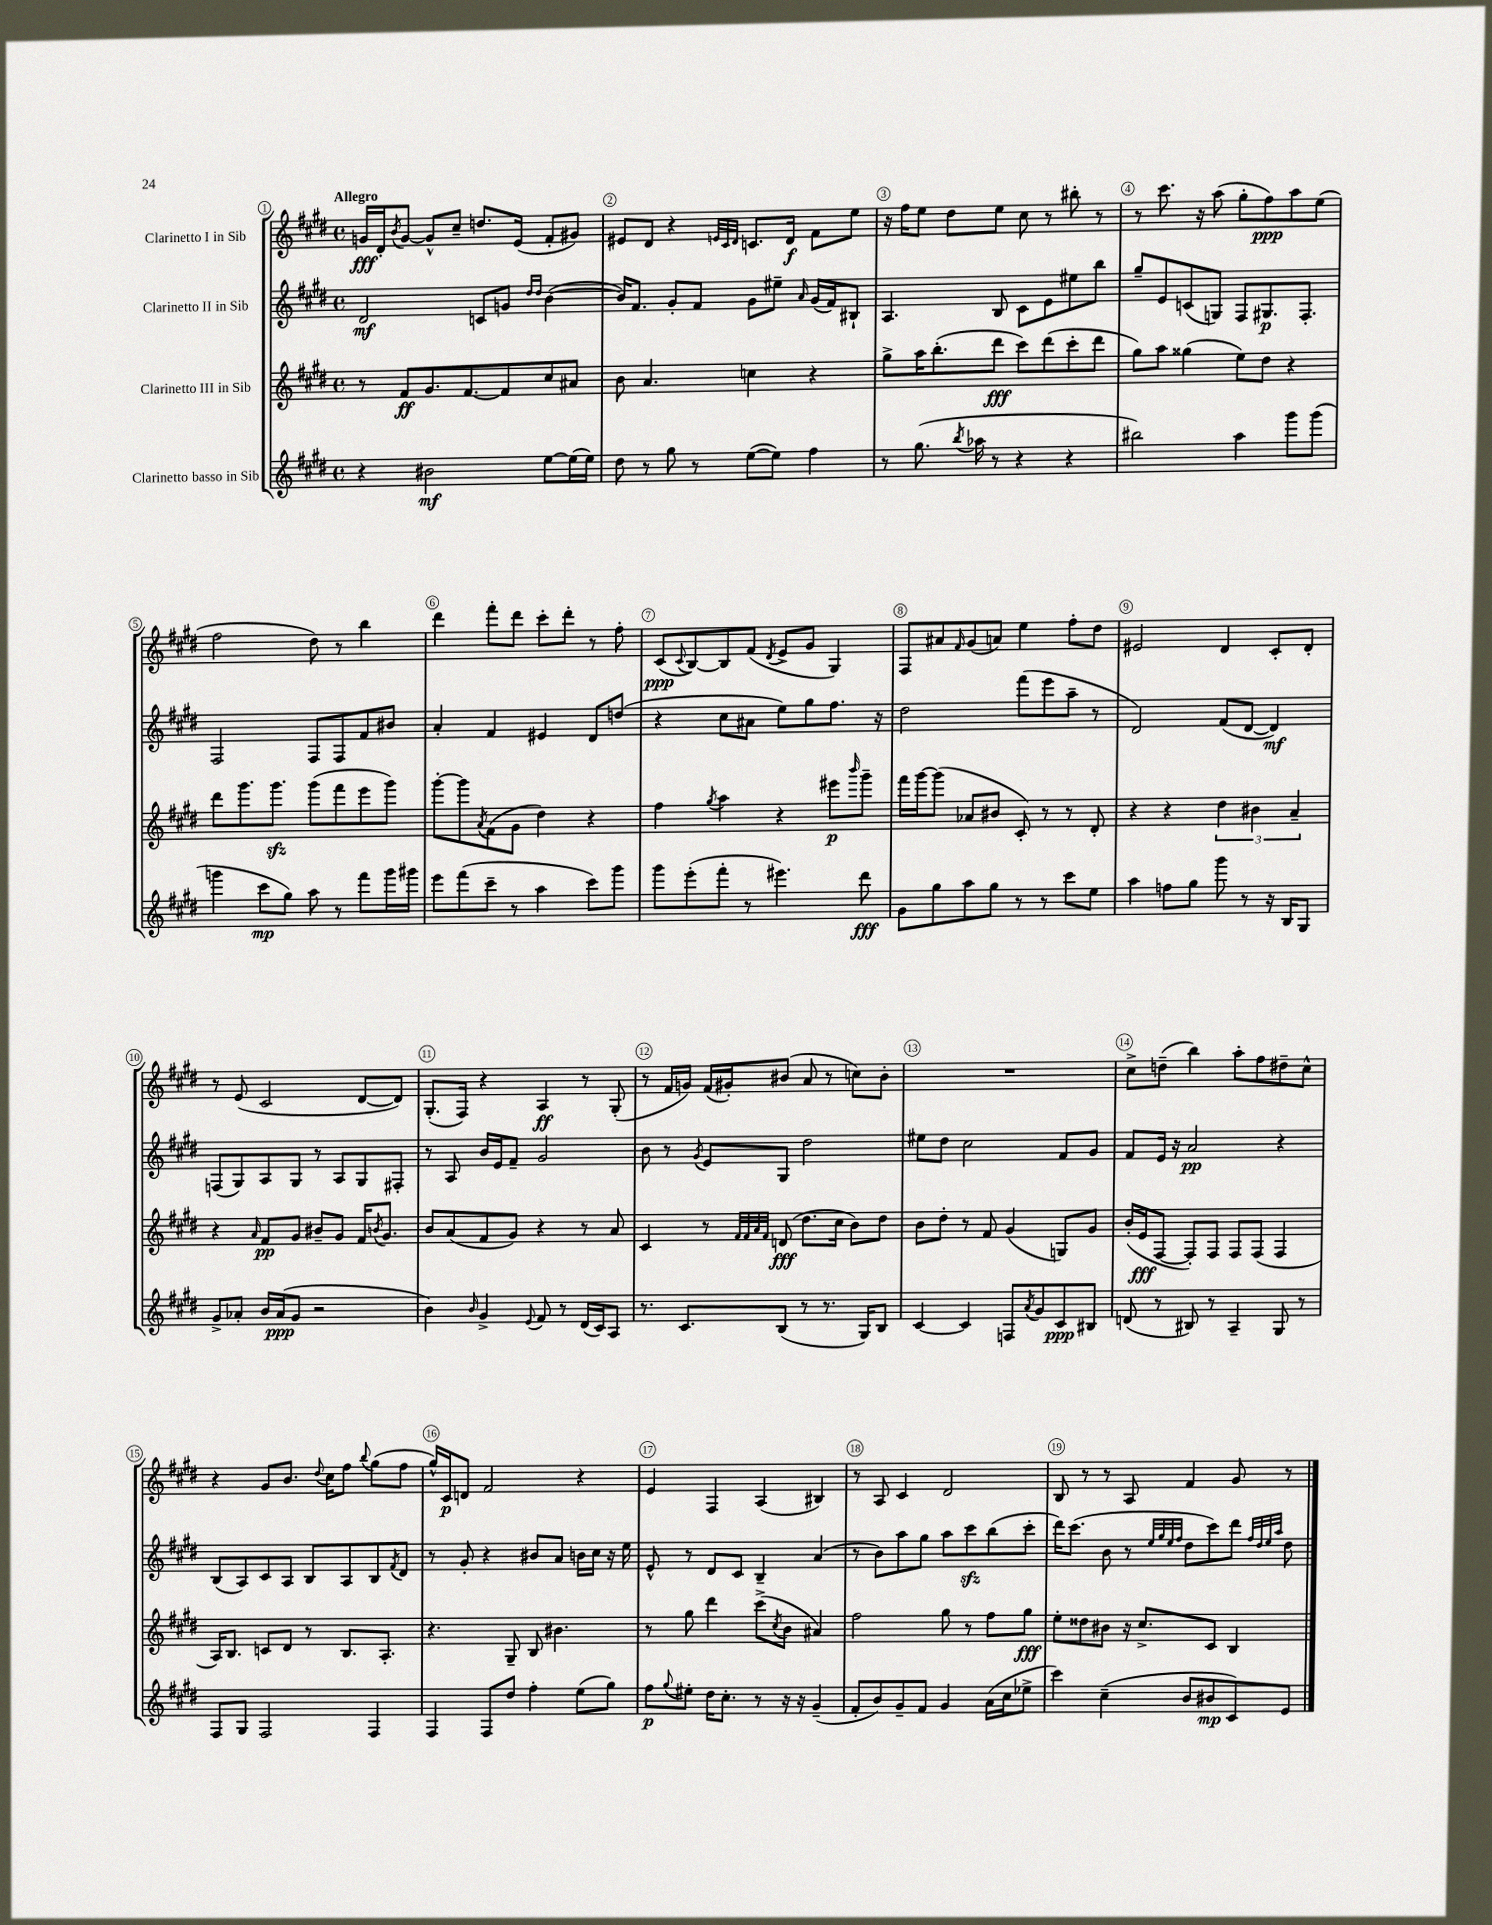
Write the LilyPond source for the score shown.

<<
\new StaffGroup <<
\new Staff = "s0" \with { instrumentName = "Clarinetto I in Sib" } {
    \clef treble \key e \major \defaultTimeSignature \time 4/4 \tempo "Allegro"
    g'16\fff dis'16-. \acciaccatura { b'8 } g'8~ g'8-^ cis''8-- d''8. e'16( fis'8-. gis'8) |
    eis'8 dis'8 r4 \grace { e'32 cis'32 dis'32 } c'8. dis'16\f fis'8 e''8 |
    r16 fis''16 e''8 dis''8 e''8 cis''8 r8 bis''8-. r8 |
    r8 cis'''8. r16 a''8( gis''8-. fis''8\ppp) a''8 e''8( |
    fis''2 dis''8) r8 b''4 |
    dis'''4 fis'''8-. dis'''8 cis'''8-. dis'''8-. r8 fis''8-. |
    cis'8\ppp( \appoggiatura { cis'8 } b8~) b8 fis'8( \acciaccatura { dis'8 } e'8-> gis'8 gis4) |
    fis8 ais'8 \grace { fis'16 } gis'8( a'8) e''4 fis''8-. dis''8 |
    eis'2 dis'4 cis'8-. dis'8-. |
    r8 e'8( cis'2 dis'8~ dis'8) |
    gis8.-.( fis16) r4 a4\ff r8 gis8-.( |
    r8 fis'16 g'16) fis'16( gis'16-.) bis'8( a'8 r8 c''8) bis'8-. |
    R1 |
    cis''8-> d''8--( b''4) a''8-. fis''8 dis''8-- cis''8-^ |
    r4 gis'8 b'8. \appoggiatura { dis''8 } cis''16 fis''8 \appoggiatura { b''8 } gis''8( fis''8 |
    gis''16-^) cis'16\p d'8 fis'2 r4 |
    e'4 fis4 a4( bis4) |
    r8 a8 cis'4 dis'2 |
    b8 r8 r8 a8 fis'4 gis'8 r8 \bar "|." |
}
\new Staff = "s1" \with { instrumentName = "Clarinetto II in Sib" } {
    \clef treble \key e \major \defaultTimeSignature \time 4/4
    dis'2\mf c'8 g'8 \grace { dis''16 dis''16 } b'4~( |
    b'16) fis'8. gis'8-. fis'8 gis'8 eis''8-- \grace { a'16 } gis'16( fis'16) bis8-! |
    a4. b8 cis'8 e'8 eis''8 b''8 |
    gis''8-- e'8 c'8( g8) fis8 gis8.\p fis8.-. |
    fis2 fis8 fis8 fis'8 bis'8 |
    a'4-. fis'4 eis'4 dis'8 d''8( |
    r4 cis''8 ais'8 e''8) gis''8 fis''8. r16 |
    dis''2 fis'''8( e'''8 a''8-- r8 |
    dis'2) fis'8( dis'8~ dis'4\mf) |
    f8( gis8) a8 gis8 r8 a8 gis8 fis8-. |
    r8 a8 b'16 e'16 fis'8-- gis'2 |
    b'8 r8 \acciaccatura { gis'8 } e'8 gis8 dis''2 |
    eis''8 dis''8 cis''2 fis'8 gis'8 |
    fis'8 e'16 r16 a'2\pp r4 |
    b8( a8) cis'8 a8 b8 a8 b8 \acciaccatura { fis'8 } dis'8 |
    r8 gis'8-. r4 bis'8 a'8 b'16 cis''16 r16 e''16 |
    e'8-^ r8 dis'8 cis'8 b4-- a'4( |
    r8 b'8) a''8 gis''8 a''8 cis'''8\sfz b''8( cis'''8-. |
    dis'''16) cis'''8.( b'8 r8 \grace { e''32 gis''32 e''32 fis''32 } dis''8 cis'''8) dis'''8 \grace { fis''32 dis''32 e''32 a''32 } dis''8 \bar "|." |
}
\new Staff = "s2" \with { instrumentName = "Clarinetto III in Sib" } {
    \clef treble \key e \major \defaultTimeSignature \time 4/4
    r8 fis'8\ff gis'8. fis'8.~ fis'8 cis''8 ais'8 |
    b'8 a'4. c''4 r4 |
    gis''8-> a''16 b''8.-.( dis'''8\fff cis'''8) dis'''8( cis'''8-. dis'''8 |
    gis''8) a''8 gisis''4( e''8) dis''8 r4 |
    dis'''8 gis'''8. gis'''8.\sfz gis'''8( fis'''8 e'''8 gis'''8) |
    gis'''8~-. gis'''8 \acciaccatura { a'8 } fis'8( gis'8 dis''4) r4 |
    fis''4 \acciaccatura { gis''8 } a''4 r4 eis'''8\p \grace { b'''16 } gis'''8-- |
    fis'''16 gis'''16~ gis'''8( aes'8 bis'8 cis'8-.) r8 r8 dis'8-. |
    r4 r4 \tuplet 3/2 { dis''4 bis'4 a'4-- } |
    r4 \grace { a'16 } fis'8\pp gis'8 bis'8-- gis'8 fis'16 \acciaccatura { b'8 } gis'8. |
    b'8 a'8( fis'8 gis'8) r4 r8 a'8 |
    cis'4 r8 \grace { fis'32 fis'32 a'32 fis'32 } d'8\fff( dis''8. cis''16 b'8) dis''8 |
    b'8 dis''8-. r8 fis'8 gis'4( g8) gis'8 |
    b'16-.( e'16\fff fis8~ fis8-.) fis8 fis8 fis8( fis4 |
    a16) b8. c'8 dis'8 r8 b8. a8.-. |
    r4. gis8-- b8 bis'4. |
    r8 gis''8 dis'''4 cis'''8->( \acciaccatura { cis''8 } b'8 ais'4) |
    fis''2 gis''8 r8 fis''8 gis''8\fff |
    e''8-. disis''8 bis'8 r16 cis''8.-> cis'8 b4 \bar "|." |
}
\new Staff = "s3" \with { instrumentName = "Clarinetto basso in Sib" } {
    \clef treble \key e \major \defaultTimeSignature \time 4/4
    r4 bis'2\mf e''8~ e''16( e''16) |
    dis''8 r8 gis''8 r8 e''8~( e''8) fis''4 |
    r8 gis''8.( \acciaccatura { b''8 } aes''16 r8 r4 r4 |
    bis''2) a''4 gis'''8 gis'''8( |
    g'''4 cis'''8\mp gis''8) a''8 r8 fis'''8 g'''16 gis'''16 |
    e'''8 fis'''8( cis'''8-- r8 a''4 cis'''8) gis'''8 |
    gis'''8 e'''8-.( fis'''8-. r8 eis'''4.) dis'''8\fff |
    gis'8 gis''8 a''8 gis''8 r8 r8 cis'''8 e''8 |
    a''4 f''8 gis''8 gis'''8 r8 r16 b16 gis8 |
    gis'8-> aes'8-. b'16 aes'16\ppp( gis'8 r2 |
    b'4) \grace { b'16 } gis'4-> \appoggiatura { e'8 } fis'8 r8 dis'16( cis'16) a8 |
    r8. cis'8. b8( r8 r8. gis16) b8 |
    cis'4~ cis'4 f8 \acciaccatura { a'8 } gis'8 cis'8\ppp bis8 |
    d'8( r8 bis8) r8 a4-- gis8 r8 |
    fis8 gis8 fis2 fis4 |
    fis4 fis8 dis''8 fis''4-. e''8( gis''8) |
    fis''8\p \appoggiatura { gis''8 } eis''8-. dis''16 cis''8.-. r8 r16 r16 gis'4--( |
    fis'8-. b'8) gis'8-- fis'8 gis'4 a'16( cis''16 ees''8-> |
    cis'''4) cis''4--( b'8 bis'8\mp cis'8) e'8 \bar "|." |
}
>>
>>
\layout { \context { \Score \override BarNumber.break-visibility = ##(#f #t #t) barNumberVisibility = #all-bar-numbers-visible \override BarNumber.stencil = #(make-stencil-circler 0.1 0.3 ly:text-interface::print) } }
